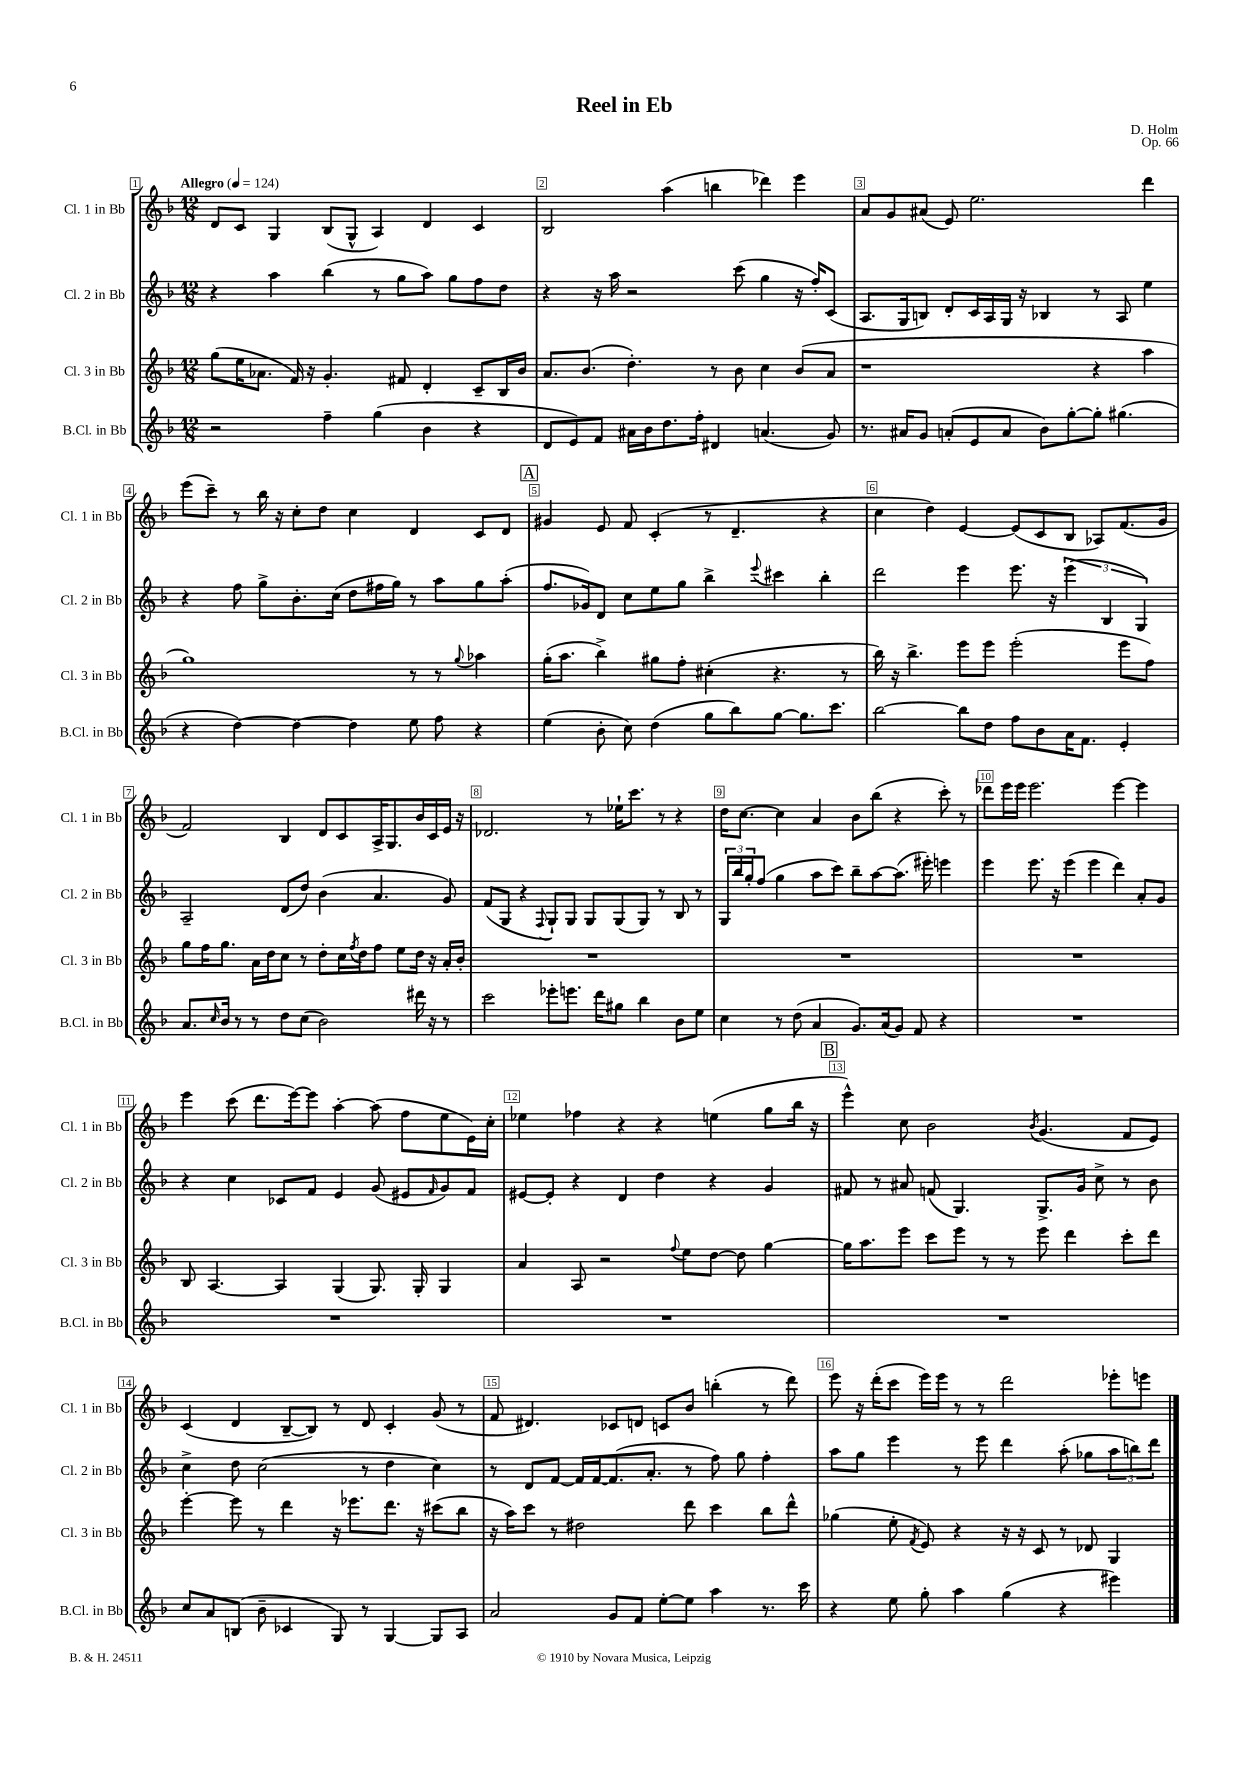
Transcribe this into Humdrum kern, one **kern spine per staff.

**kern	**kern	**kern	**kern
*staff4	*staff3	*staff2	*staff1
*clefG2	*clefG2	*clefG2	*clefG2
*k[b-]	*k[b-]	*k[b-]	*k[b-]
*M12/8	*M12/8	*M12/8	*M12/8
*MM124	*MM124	*MM124	*MM124
2r	(8gg	4r	8d
.	16ee	.	8c
.	8.a-	.	.
.	.	4aa	4G
.	16f)	.	.
.	16r	.	.
4ff~	4.g'	(4bb-	(8B-
.	.	.	8G^^
(4gg	.	8r	4A)
.	8f#	8gg	.
4b-	4d'	8aa)	4d
.	.	8gg	.
4r	8c~	8ff	4c
.	16B-	8dd	.
.	16b-	.	.
=	=	=	=
8d	8.a	4r	2B-
8e)	.	.	.
.	(8.b-	.	.
8f	.	16r	.
.	.	16aa	.
16a#	4.dd')	2r	.
16b-	.	.	.
8.dd	.	.	(4aa
16ff'	.	.	.
4d#	8r	.	4bb
.	8b-	(8ccc	.
(4.a	4cc	4gg	4ddd-)
.	(8b-	16r	4eee
.	.	16ff')	.
8g)	8a	(8c	.
=	=	=	=
8.r	1r	8.A	8a
.	.	.	8g
16a#	.	16G	.
8g	.	8B)	(8a#
(8a'	.	8d'	8e)
8e	.	16c	2.ee
.	.	16A	.
8a	.	16G	.
.	.	16r	.
8b-)	.	4B-	.
[8gg'	.	.	.
8gg']	4r	8r	.
(4.gg#	.	8A	.
.	4aa	4ee	4ddd
=	=	=	=
4r	1gg)	4r	(8eee
.	.	.	8ccc~)
[4dd)	.	8ff	8r
.	.	8gg^	16bb-
.	.	.	16r
4dd_	.	8.b-'	8cc'
.	.	.	8dd
.	.	(16cc	.
4dd]	.	8dd	4cc
.	.	16ff#	.
.	.	16gg)	.
8ee	8r	8r	4d
8ff	8r	8aa	.
.	8qqgg	.	.
4r	4aa-	8gg	8c
.	.	(8aa'	8d
=	=	=	=
(4ee	(16gg'	8.ff	4g#
.	8.aa	.	.
.	.	16g-)	.
8b-'	4bb-^)	8d	8e
8cc)	.	8cc	8f
(4dd	8gg#	8ee	(4c'
.	8ff'	8gg	.
8gg	(4cc#'	4bb-^	8r
8bb-)	.	.	4.d~
.	.	8qqeee	.
[8gg	4.r	4ccc#	.
8.gg]	.	.	.
.	.	4bb-'	4r
8.ccc	.	.	.
.	8r	.	.
=	=	=	=
[2bb-	16bb-)	2ddd	4cc
.	16r	.	.
.	4.bb-^	.	.
.	.	.	4dd)
8bb-]	8eee	4eee	[4e
8dd	8eee	.	.
8ff	(2eee'	8.eee	(8e]
8b-	.	.	8c
.	.	16r	.
16a	.	(6eee	8B-
8.f	.	.	.
.	.	.	8A-)
.	.	6B-	.
4e'	8eee	.	(8.f
.	.	6G)	.
.	8ff)	.	.
.	.	.	16g
=	=	=	=
8.a	8gg	2A~	2f)
.	16ff	.	.
16qqcc	.	.	.
16b-	8.gg	.	.
8r	.	.	.
8r	16a	.	.
.	16dd	.	.
8dd	8cc	(8d	4B-
(8cc	8r	8dd)	.
2b-)	8dd'	(4b-	8d
.	16cc	.	8c
.	8qff	.	.
.	16dd	.	.
.	8ff	4.a	16A^
.	.	.	8.G
.	8ee	.	.
16ddd#	16dd	.	16b-
16r	16r	.	16c
8r	16a'	8g)	16e
.	16b-'	.	16r
=	=	=	=
2ccc	1.r	(8f	2.d-
.	.	8G	.
.	.	4r	.
.	.	8qqF	.
8eee-'	.	8G`)	.
8.eee	.	8G	.
.	.	8G	8r
16ddd	.	.	.
8gg#	.	(8G	16ee-`
.	.	.	8.ccc
4bb-	.	8G)	.
.	.	8r	8r
8b-	.	8B-	4r
8ee	.	8r	.
=	=	=	=
4cc	1.r	24G	16dd
.	.	24bb-	.
.	.	.	[8.cc
.	.	24gg'	.
.	.	(8ff	.
8r	.	4gg	4cc]
(8dd	.	.	.
4a	.	8aa	4a
.	.	8ccc)	.
8.g)	.	8bb-~	8b-
.	.	[8aa	(8bb-
(16a	.	.	.
8g)	.	(8.aa]	4r
8f	.	.	.
.	.	16eee#')	.
4r	.	4eee	8ccc')
.	.	.	8r
=	=	=	=
1.r	1.r	4eee	8ddd-
.	.	.	16eee
.	.	.	16eee
.	.	8.eee	2.eee
.	.	16r	.
.	.	(4eee	.
.	.	4eee	.
.	.	4ddd)	[4eee
.	.	8a'	4eee]
.	.	8g	.
=	=	=	=
1.r	8B-	4r	4eee
.	[4.A	.	.
.	.	4cc	(8ccc
.	.	.	8.ddd
.	4A]	8c-	.
.	.	.	[16eee)
.	.	8f	8eee]
.	(4G	4e	[4aa'
.	8.G)	(8g	(8aa]
.	.	8e#	8ff
.	16G'	.	.
.	.	16qqf	.
.	4G	8g)	8ee
.	.	8f	16e)
.	.	.	16cc'
=	=	=	=
1.r	4a	[8e#	4ee-
.	.	8e#']	.
.	8A	4r	4ff-
.	2r	.	.
.	.	4d	4r
.	.	4dd	4r
.	8qqff	.	.
.	8ee	.	.
.	[8dd	4r	(4ee
.	8dd]	.	.
.	[4gg	4g	8gg
.	.	.	16bb-
.	.	.	16r
=	=	=	=
1.r	16gg]	8f#	4eee^^)
.	8.aa	.	.
.	.	8r	.
.	8eee	8a#	8cc
.	8ccc	(8f	2b-
.	8eee	4.G)	.
.	8r	.	.
.	8r	.	.
.	.	.	8qb-
.	8eee	8.G^	(4.g
.	4ddd	.	.
.	.	16g	.
.	.	8cc^	.
.	8ccc'	8r	8f
.	8ddd	8b-	8e)
=	=	=	=
8cc	[4eee'	4cc^	(4c
8a	.	.	.
(8B	8eee]	8dd	4d
8b-~	8r	(2cc	.
4c-	4ddd	.	[8B-~
.	.	.	8B-])
8G)	16r	.	8r
.	8.eee-	.	.
8r	.	8r	8d
[4G	8.ddd	4dd	4c'
.	16r	.	.
8G]	(8ccc#	4cc)	(8g
8A	8bb-	.	8r
=	=	=	=
2a	16r	8r	8f
.	16aa)	.	.
.	8ccc	8d	4.d#)
.	8r	[8f	.
.	2dd#	16f]	.
.	.	[16f	.
8g	.	(8.f]	8c-
8f	.	.	8d
.	.	8.a'	.
[8ee'	.	.	8c
8ee]	8ddd	8r	8b-
4aa	4ccc	8ff)	(4bb'
.	.	8gg	.
8.r	8bb-	4ff'	8r
.	8ddd^^	.	8ddd)
16ccc	.	.	.
=	=	=	=
4r	(4gg-	8aa	8eee
.	.	8gg	16r
.	.	.	(16ddd'
8ee	8ee'	4eee	8ccc
.	8qf	.	.
8gg'	8e)	.	16eee)
.	.	.	16eee
4aa	4r	8r	8r
.	.	8eee	8r
(4gg	16r	4ddd	2ddd
.	16r	.	.
.	8c	.	.
4r	8r	(8aa'	.
.	8d-	8gg-	.
4eee#)	4G	12aa	8eee-'
.	.	12bb)	.
.	.	.	8eee
.	.	12ddd	.
==	==	==	==
*-	*-	*-	*-
